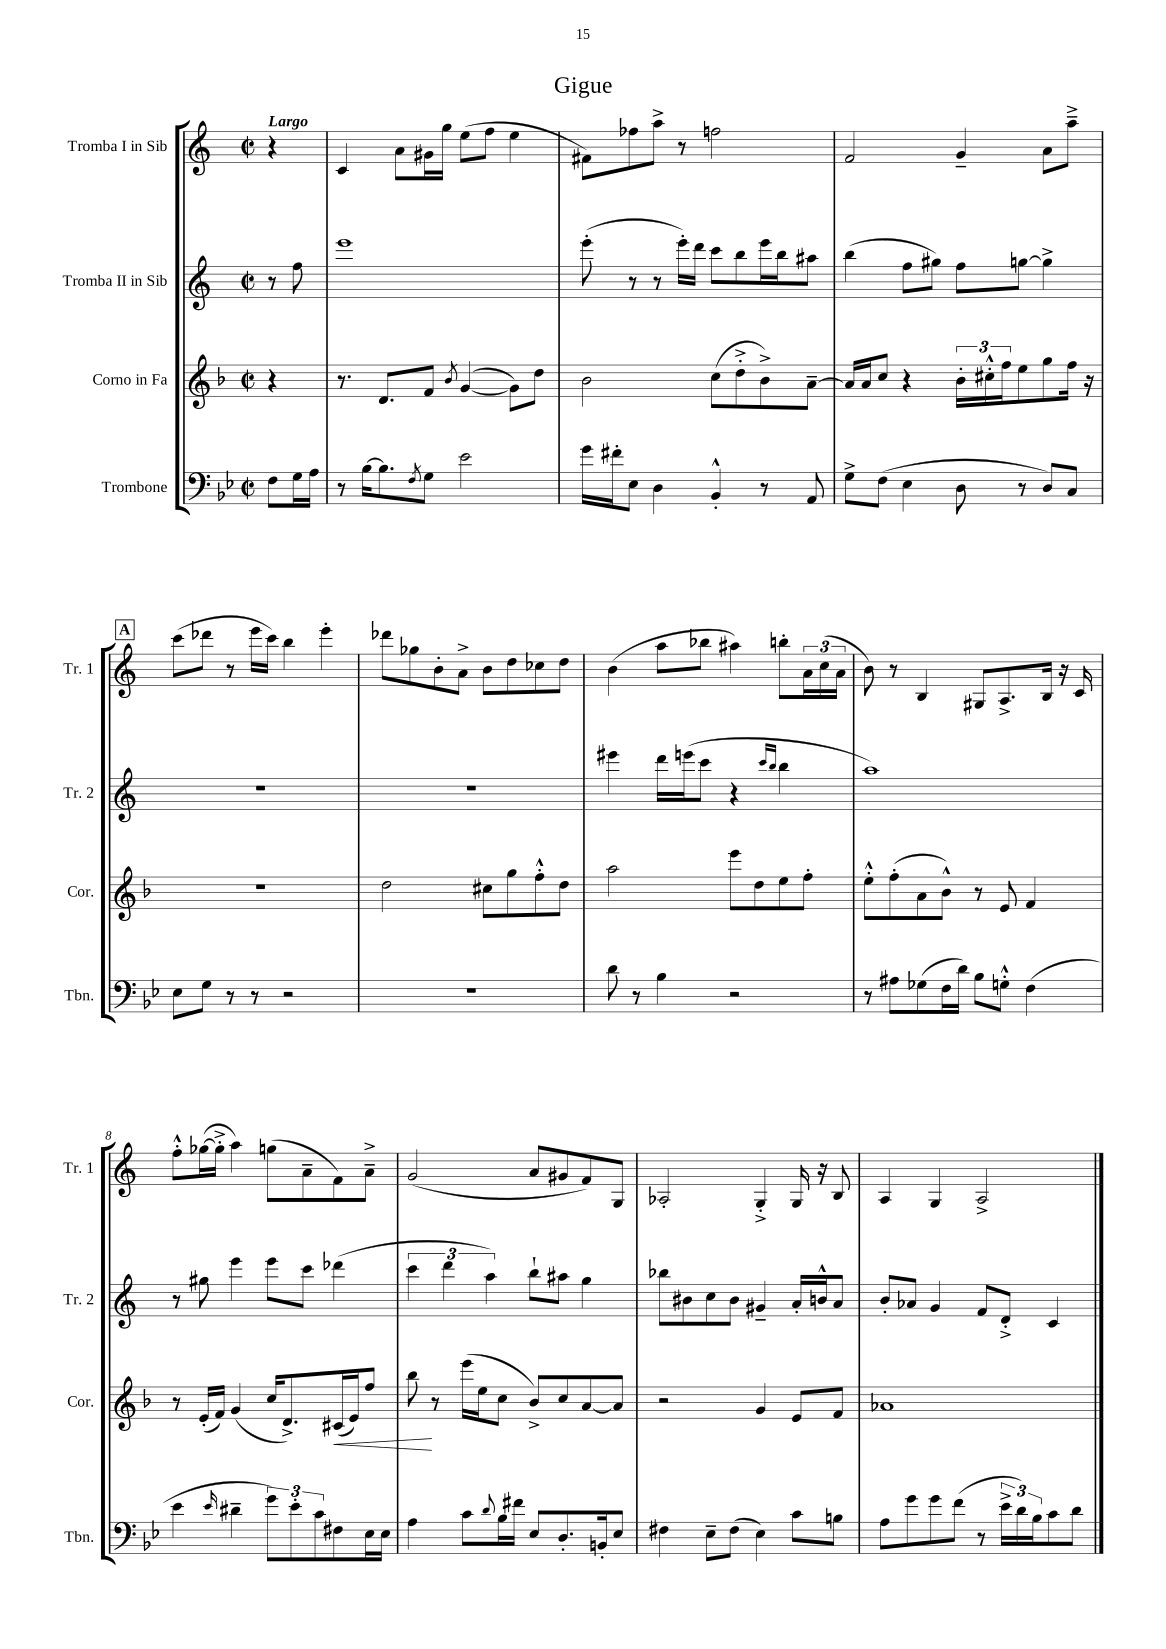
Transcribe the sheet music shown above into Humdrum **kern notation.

**kern	**kern	**dynam	**kern	**kern
*part4	*part3	*part3	*part2	*part1
*staff4	*staff3	*staff3	*staff2	*staff1
*I"Trombone	*I"Corno in Fa	*	*I"Tromba II in Sib	*I"Tromba I in Sib
*I'Tbn.	*I'Cor.	*	*I'Tr. 2	*I'Tr. 1
*clefF4	*clefG2	*	*clefG2	*clefG2
*k[b-e-]	*k[b-]	*	*k[]	*k[]
*M2/2	*M2/2	*	*M2/2	*M2/2
*met(c|)	*met(c|)	*	*met(c|)	*met(c|)
=	=	=	=	=
!	!	!	!	!LO:TX:a:B:t=Largo
8F\L	4r	.	8r	4r
16G\L	.	.	8ff\	.
16A\JJ	.	.	.	.
=1	=1	=1	=1	=1
8r	8.r	.	1eee	4c/
[16B-\KL	.	.	.	.
8.B-\]	8.d/L	.	.	.
.	.	.	.	8a\L
8qF/	.	.	.	.
8G\J	8f/J	.	.	16g#X\L
.	.	.	.	16gg\JJ
.	8qb-/	.	.	.
2e-\	([4g/	.	.	(8ee\L
.	.	.	.	8ff\J
.	8g\L])	.	.	4ee\
.	8dd\J	.	.	.
=2	=2	=2	=2	=2
16g\LL	2b-\	.	(8eee'\	8f#X\L)
16f#X'\J	.	.	.	.
8E-\J	.	.	8r	8ff-X\
4D\	.	.	8r	8aa^\J
.	.	.	16eee'\LL)	8r
.	.	.	16ddd\JJ	.
4BB-'^^/	(8cc\L	.	8ccc\L	2ffn\
.	8dd'^\	.	8bb\	.
8r	8b-^\)	.	16eee\L	.
.	.	.	16bb\J	.
8AA/	[8a~\J	.	8aa#X\J	.
=3	=3	=3	=3	=3
8G^\L	16a/LL]	.	(4bb\	2f/
.	16a/J	.	.	.
(8F\J	8cc/J	.	.	.
4E-\	4r	.	8ff\L	.
.	.	.	8gg#X\J)	.
8D\	24b-'\LL	.	8ff\L	4g~/
.	24cc#X'^^\	.	.	.
.	24ff\J	.	.	.
8r	8ee\	.	[8ggn\J	.
8D/L)	8gg\	.	4gg^\]	8a\L
8C/J	16ff\Jk	.	.	8aa~^\J
.	16r	.	.	.
!!LO:LB:g=z
!!LO:REH:place=s1:t=A
=4	=4	=4	=4	=4
8E-\L	1r	.	1r	(8ccc\L
8G\J	.	.	.	8ddd-X\J
8r	.	.	.	8r
8r	.	.	.	16eee\LL
.	.	.	.	16ccc\JJ)
2r	.	.	.	4bb\
.	.	.	.	4eee'\
=5	=5	=5	=5	=5
1r	2dd\	.	1r	8ddd-X\L
.	.	.	.	8gg-X\
.	.	.	.	8b'\
.	.	.	.	8a^\J
.	8cc#X\L	.	.	8b\L
.	8gg\	.	.	8dd\
.	8ff'^^\	.	.	8cc-X\
.	8dd\J	.	.	8dd\J
=6	=6	=6	=6	=6
8d\	2aa\	.	4eee#X\	(4b\
8r	.	.	.	.
4B-\	.	.	16ddd\LL	8aa\L
.	.	.	(16eeen\J	.
.	.	.	8ccc\J	8bb-X\J
2r	8eee\L	.	4r	4aa#X\)
.	8dd\	.	.	.
.	.	.	16qqccc/LL	.
.	.	.	16qqbb/JJ	.
.	8ee\	.	4bb\	8bbn'\L
.	8ff'\J	.	.	24a\L
.	.	.	.	(24cc\
.	.	.	.	24a\JJ
=7	=7	=7	=7	=7
8r	8ee'^^\L	.	1aa)	8b\)
8A#X\L	(8ff'\	.	.	8r
(8G-X\	8a\	.	.	4B/
16F\L	8b-^^\J)	.	.	.
16d\JJ)	.	.	.	.
8B-\L	8r	.	.	8G#X/L
8Gn'^^\J	8e/	.	.	8.A^/
(4F\	4f/	.	.	.
.	.	.	.	16B/Jk
.	.	.	.	16r
.	.	.	.	16c/
!!LO:LB:g=z
=8	=8	=8	=8	=8
4e-\	8r	.	8r	8ff'^^\L
.	(16e'/LL	.	8gg#X\	([16gg-X\L
.	16f/JJ)	.	.	16gg-'^\JJ]
16qqe-/	.	.	.	.
4d#X~\	(4g/	.	4eee\	4aa\)
12g\L)	16cc/KL	.	8eee\L	(8ggn\L
.	8.d^/)	.	.	.
12e-'\	.	.	.	.
.	.	.	8ccc\J	8a~\
12c\	.	.	.	.
!	!	!LO:HP:b	!	!
8F#X\	(16c#X/L	<	(4ddd-X\	8f\)
.	16e/J)	.	.	.
16E-\L	8ff/J	.	.	8a~^\J
16E-\JJ	.	.	.	.
=9	=9	=9	=9	=9
4A\	8bb-\	.	6ccc\	(2g/
.	8r	[	.	.
.	.	.	6ddd\	.
8c\L	(16eee\LL	.	.	.
.	16ee\J	.	.	.
.	.	.	6aa\)	.
8qqd/	.	.	.	.
16B-\L	8cc\J	.	.	.
16f#X\JJ	.	.	.	.
8E-/L	8b-^/L)	.	8bb`\L	8a/L
8.D'/	8cc/	.	8aa#X\J	8g#X/
.	[8a/	.	4gg\	8f/)
16BBn'/k	.	.	.	.
8E-/J	8a/J]	.	.	8G/J
=10	=10	=10	=10	=10
4F#X\	2r	.	8bb-X\L	2A-X'/
.	.	.	8b#X\	.
8E-~\L	.	.	8cc\	.
(8F#\J	.	.	8b#\J	.
4E-\)	4g/	.	4g#X~/	4G'^/
8c\L	8e/L	.	16a'/LL	16G/
.	.	.	16bn^^/J	16r
8Bn\J	8f/J	.	8a/J	8B/
=11	=11	=11	=11	=11
8A\L	1a-X	.	8b'/L	4A/
8g\	.	.	8a-X/J	.
8g\	.	.	4g/	4G/
(8f\J	.	.	.	.
8r	.	.	8f/L	2A^/
24e-^\LL	.	.	8d'^/J	.
24d\)	.	.	.	.
24B-\J	.	.	.	.
8c\	.	.	4c/	.
8d\J	.	.	.	.
==	==	==	==	==
*-	*-	*-	*-	*-
